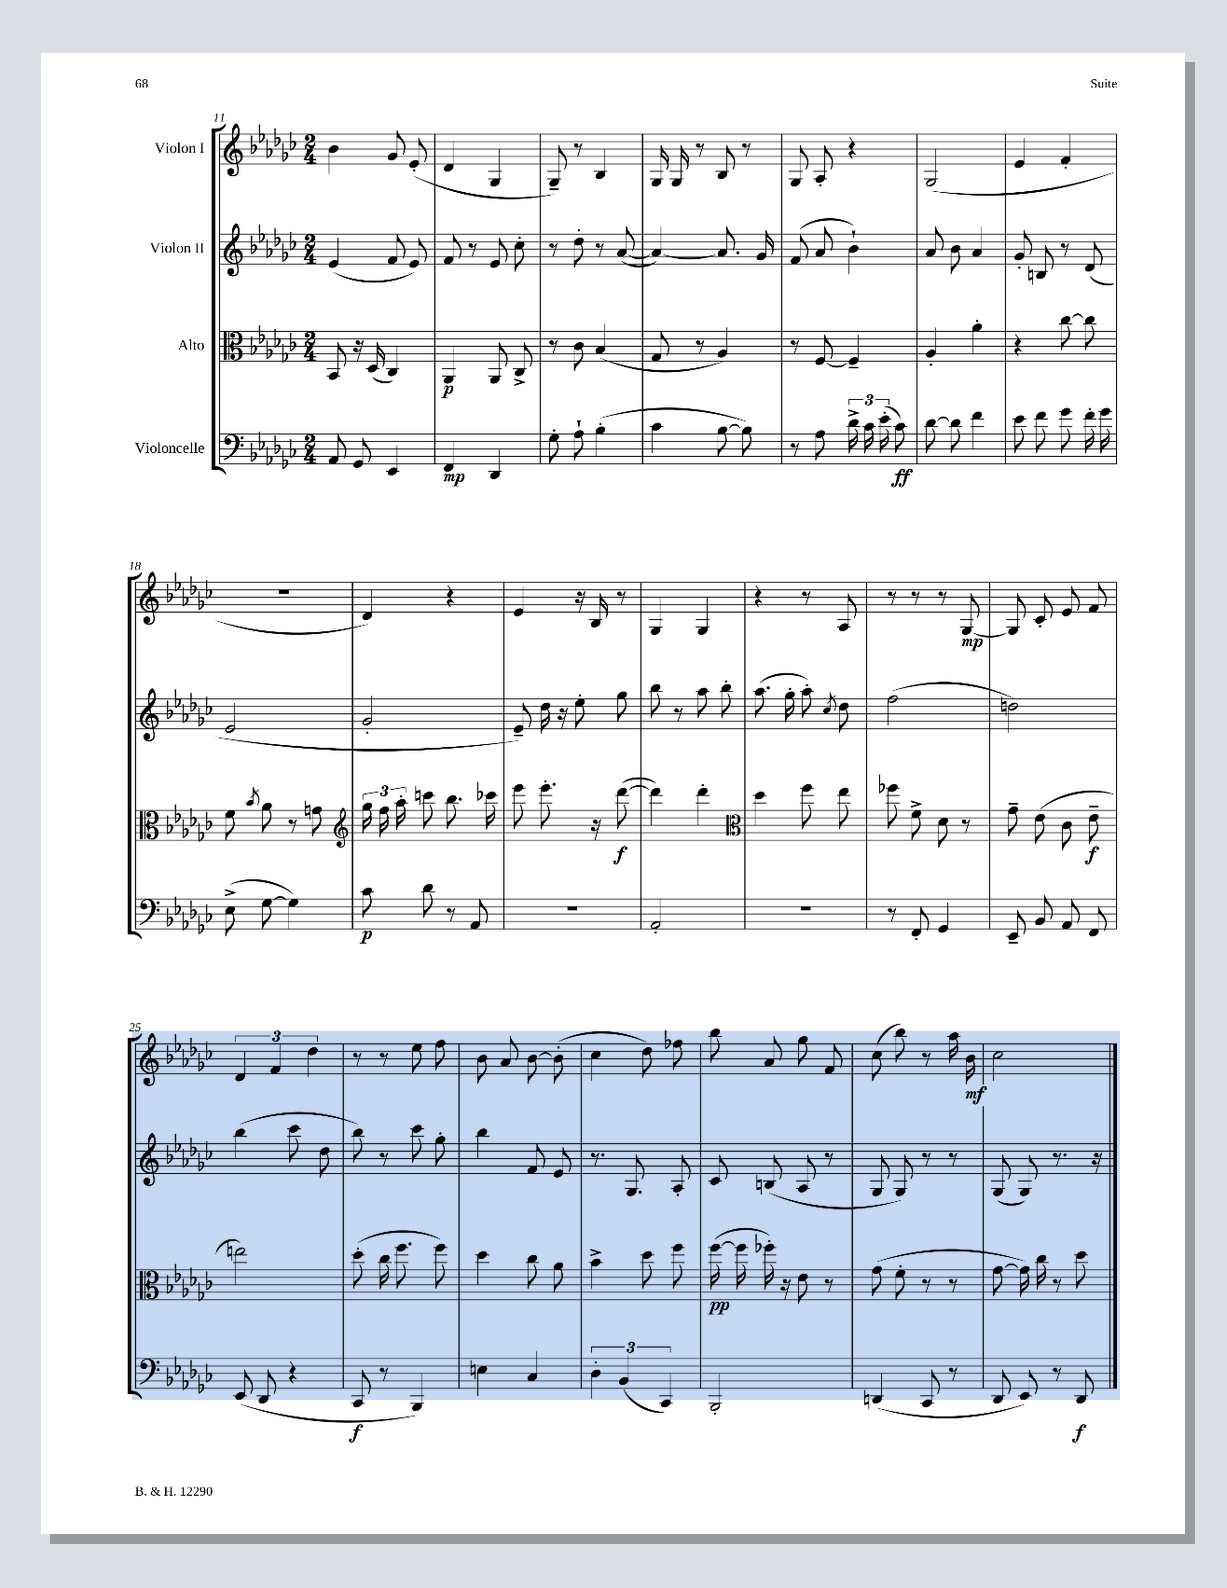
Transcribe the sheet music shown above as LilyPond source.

<<
\new StaffGroup <<
\new Staff = "s0" \with { instrumentName = "Violon I" } {
    \clef treble \key ges \major \numericTimeSignature \time 2/4
    \autoBeamOff bes'4 ges'8 ees'8-.( |
    des'4 ges4 |
    ges8--) r8 bes4 |
    ges16 ges16 r8 bes8 r8 |
    ges8 aes8-. r4 |
    ges2( |
    ees'4 f'4-. |
    R2 |
    des'4) r4 |
    ees'4 r16 bes16 r8 |
    ges4 ges4 |
    r4 r8 aes8 |
    r8 r8 r8 ges8~\mp |
    ges8 ces'8-. ees'8 f'8 |
    \tuplet 3/2 { des'4 f'4 des''4 } |
    r8 r8 ees''8 f''8 |
    bes'8 aes'8 bes'8~ bes'8-.( |
    ces''4 des''8) fes''8 |
    bes''8 aes'8 ges''8 f'8 |
    ces''8( bes''8) r8 aes''16 bes'16\mf |
    ces''2 \bar "|." |
}
\new Staff = "s1" \with { instrumentName = "Violon II" } {
    \clef treble \key ges \major \numericTimeSignature \time 2/4
    \autoBeamOff ees'4( f'8 ees'8) |
    f'8 r8 ees'8 ces''8-. |
    r8 des''8-. r8 aes'8~( |
    aes'4~) aes'8. ges'16 |
    f'8( aes'8 bes'4-!) |
    aes'8 bes'8 aes'4 |
    ges'8-. b8 r8 des'8( |
    ees'2 |
    ges'2-. |
    ees'8--) des''16 r16 ees''8-. ges''8 |
    bes''8 r8 aes''8 bes''8-. |
    aes''8.( ges''16-. aes''8-.) \acciaccatura { ces''8 } des''8 |
    f''2( |
    d''2) |
    bes''4( ces'''8 des''8 |
    bes''8) r8 ces'''8 ges''8-. |
    bes''4 f'8 ees'8 |
    r8. ges8. aes8-. |
    ces'8 b8( aes8 r8 |
    ges8 ges8) r8 r8 |
    ges8( ges8) r8. r16 \bar "|." |
}
\new Staff = "s2" \with { instrumentName = "Alto" } {
    \clef alto \key ges \major \numericTimeSignature \time 2/4
    \autoBeamOff bes,8 r16 des16( ces4) |
    aes,4\p aes,8 ces8-> |
    r8 ces'8 bes4( |
    ges8 r8 aes4) |
    r8 f8~ f4-- |
    aes4-. aes'4-. |
    r4 ces''8~ ces''8 |
    f'8 \acciaccatura { bes'8 } aes'8 r8 g'8 |
    \clef treble \tuplet 3/2 { ges''16 f''16 aes''16-. } c'''8 bes''8. ces'''16 |
    ees'''8 ees'''8.-. r16 des'''8~\f( |
    des'''4) des'''4-. |
    \clef alto des''4 f''8 ees''8 |
    fes''8 f'8-> des'8 r8 |
    ges'8-- ees'8( ces'8 ees'8--\f |
    e''2) |
    des''8-.( ces''16 f''8. f''8) |
    des''4 ces''8 aes'8 |
    bes'4-> des''8 f''8 |
    f''16~\pp( f''16 fes''16-.) r16 ees'8 r8 |
    ges'8( f'8-. r8 r8 |
    ges'8~ ges'16) ces''16 r8 des''8 \bar "|." |
}
\new Staff = "s3" \with { instrumentName = "Violoncelle" } {
    \clef bass \key ges \major \numericTimeSignature \time 2/4
    \autoBeamOff aes,8 ges,8 ees,4 |
    f,4\mp des,4 |
    ges8-. aes8-! bes4-.( |
    ces'4 bes8~ bes8) |
    r8 aes8 \tuplet 3/2 { des'16-> ces'16 ees'16-.( } ces'8\ff) |
    des'8~ des'8 f'4 |
    ees'8 f'8 ges'8 f'16-. ges'16 |
    ees8->( ges8~ ges4) |
    ces'8\p des'8 r8 aes,8 |
    R2 |
    aes,2-. |
    R2 |
    r8 f,8-. ges,4 |
    ees,8-- bes,8 aes,8 f,8 |
    ees,8( des,8 r4 |
    ces,8\f r8 bes,,4) |
    e4 ces4 |
    \tuplet 3/2 { des4-. bes,4( ces,4) } |
    bes,,2-. |
    d,4( ces,8 r8 |
    des,8 ees,8) r8 des,8\f \bar "|." |
}
>>
>>
\layout { \context { \Score currentBarNumber = #11 } }
